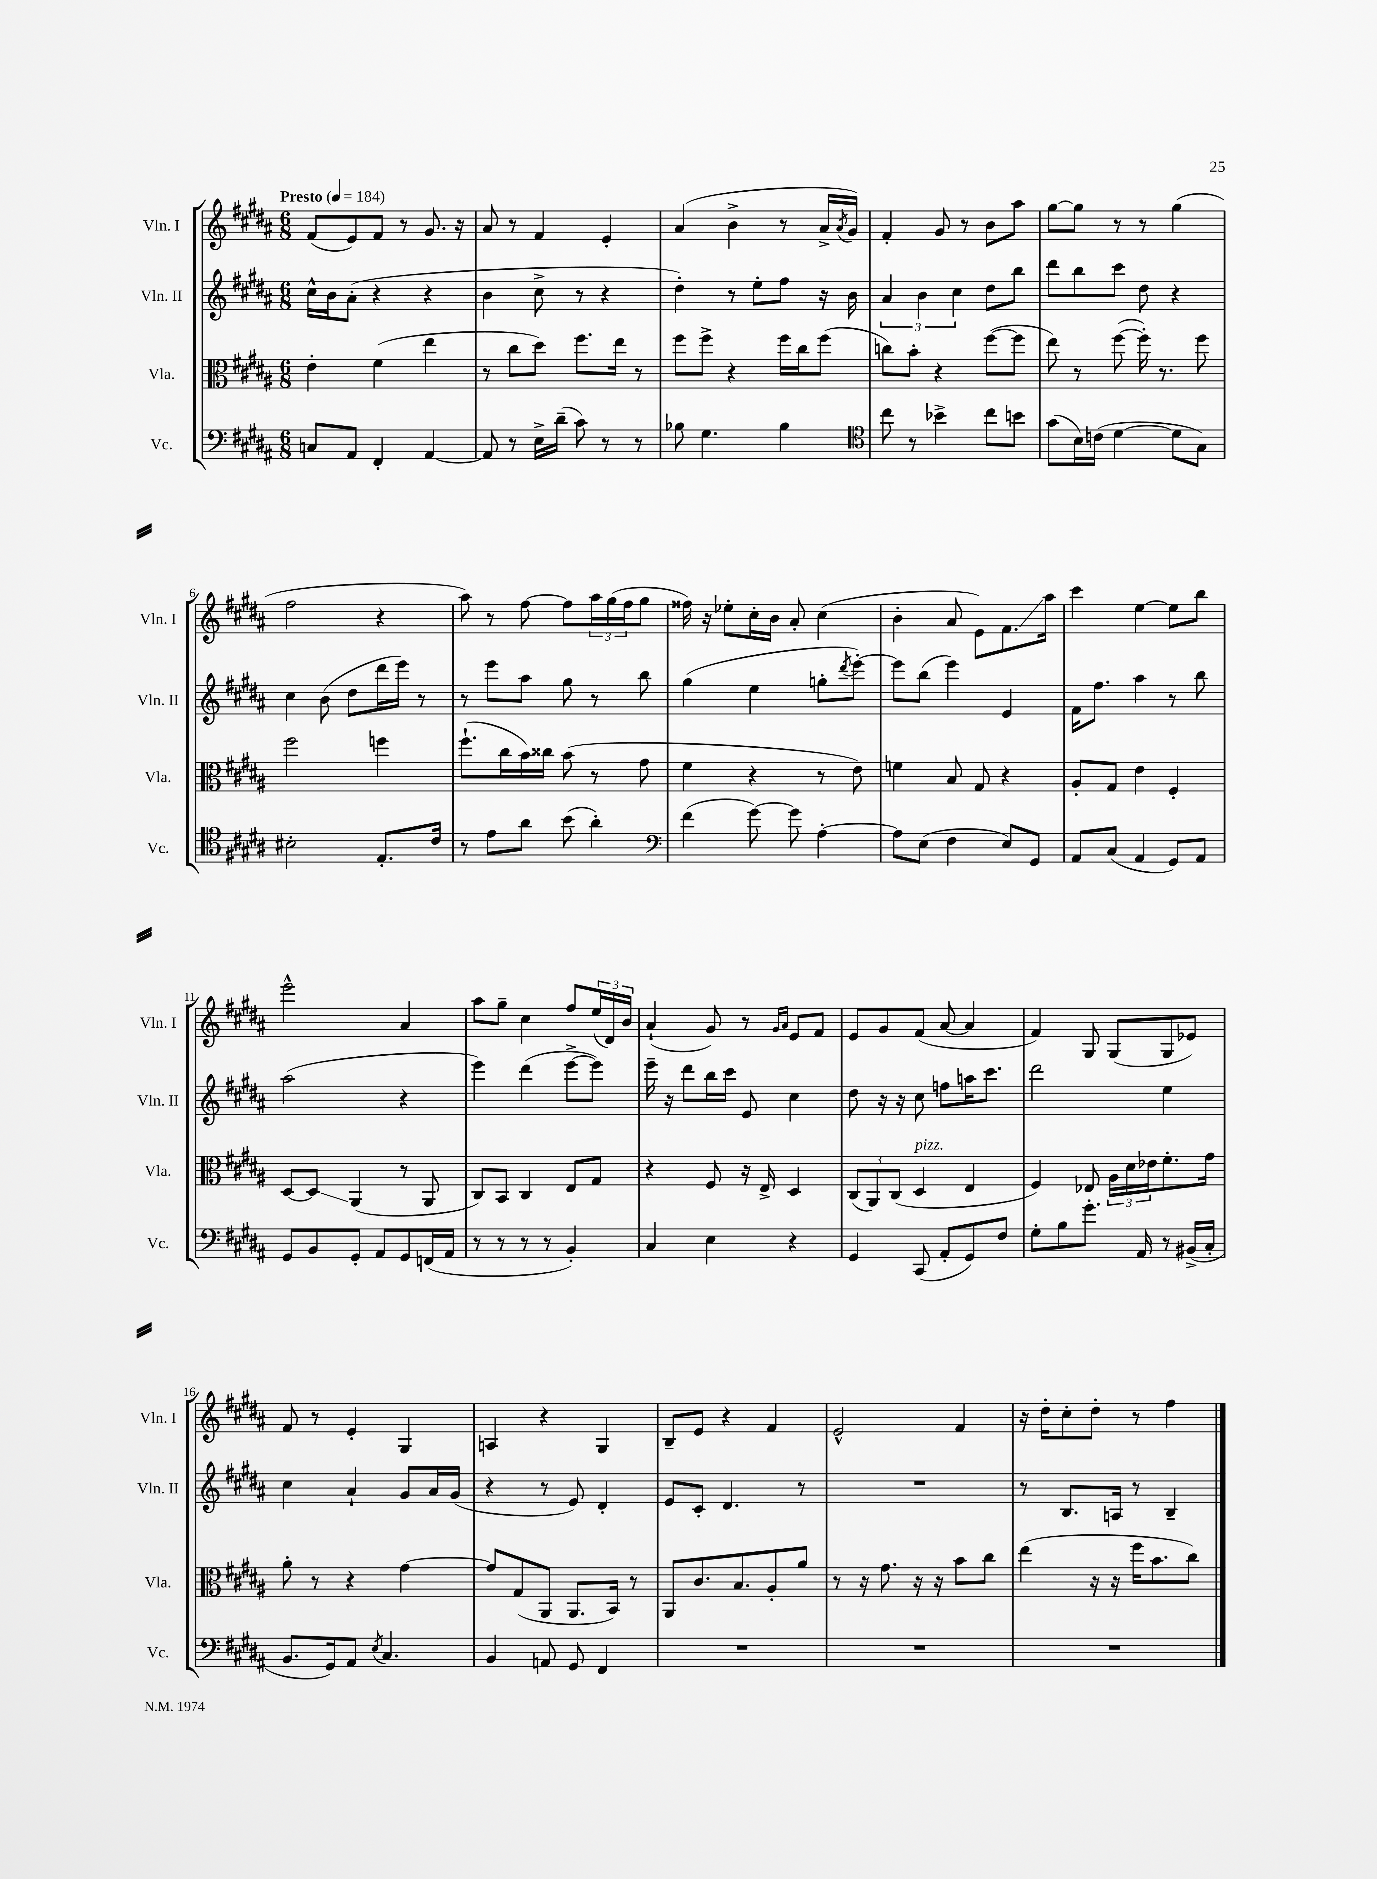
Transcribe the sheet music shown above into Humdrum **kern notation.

**kern	**kern	**kern	**kern
*staff4	*staff3	*staff2	*staff1
*clefF4	*clefC3	*clefG2	*clefG2
*k[f#c#g#d#a#]	*k[f#c#g#d#a#]	*k[f#c#g#d#a#]	*k[f#c#g#d#a#]
*M6/8	*M6/8	*M6/8	*M6/8
*MM184	*MM184	*MM184	*MM184
8C/L	4e'\	16cc#^^\LL	(8f#/L
.	.	16b\J	.
8AA#/J	.	(8a#'\J	8e/)
4FF#'/	(4f#\	4r	8f#/J
.	.	.	8r
[4AA#/	4ee\	4r	8.g#/
.	.	.	16r
=	=	=	=
8AA#/]	8r	4b\	8a#/
8r	8cc#\L	.	8r
16E^\LL	8dd#\J)	8cc#^\	4f#/
(16d#~\JJ	.	.	.
8c#\)	8.ff#\L	8r	.
8r	.	4r	4e'/
.	16ee\Jk	.	.
8r	8r	.	.
=	=	=	=
8B-\	8ff#\L	4dd#'\)	(4a#/
4.G#\	8ff#^\J	.	.
.	4r	8r	4b^\
.	.	8ee'\L	.
4B-\	16ff#\LL	8ff#\J	8r
.	16cc#\J	.	.
.	(8ff#\J	16r	16a#^/LL
.	.	.	8qa#/
.	.	16b\	16g#/JJ)
=	=	=	=
*clefC4	*	*	*
8cc#\	8cc\L)	6a#/	4f#'/
8r	8b'\J	.	.
.	.	6b\	.
4b-^\	4r	.	8g#/
.	.	6cc#\	.
.	.	.	8r
8cc#\L	([8ff#\L	8dd#\L	8b\L
8b\J	8ff#\]J	8bb\J	8aa#\J
=	=	=	=
(8g#\L	8ee\)	8ddd#\L	[8gg#\L
16B\L)	8r	8bb\	8gg#\]J
(16c\JJ	.	.	.
[4d#\	([8ff#\	8ccc#\J	8r
.	16ff#'\])	8dd#\	8r
.	8.r	.	.
8d#\]L	.	4r	(4gg#\
8G#\J)	8ff#\	.	.
=	=	=	=
2B#'\	2ff#\	4cc#\	2ff#\
.	.	(8b\	.
.	.	8dd#\L	.
8.E'/L	4ff\	16ddd#\L	4r
.	.	16eee\JJ)	.
.	.	8r	.
16c#/Jk	.	.	.
=	=	=	=
8r	(8.ff#`\L	8r	8aa#\)
8e\L	.	8eee\L	8r
.	16cc#\L	.	.
8a#\J	16b\)	8aa#\J	[8ff#\
.	16cc##\JJ	.	.
(8b\	(8b\	8gg#\	8ff#\]L
4a#'\)	8r	8r	24aa#\L
.	.	.	(24gg#\
.	.	.	24ff#\J
.	8g#\	8bb\	8gg#\J
=	=	=	=
*clefF4	*	*	*
(4f#\	4f#\	(4gg#\	16ff##\)
.	.	.	16r
.	.	.	8ee-'\L
[8g#\)	4r	4ee\	16cc#'\L
.	.	.	16b\JJ
8g#\]	.	.	8a#'/
[4A#'\	8r	8gg'\L	(4cc#\
.	.	8qddd#/	.
.	8e\)	[8eee'\J)	.
=	=	=	=
8A#\]L	4f\	8eee\]L	4b'\
(8E\J	.	(8bb\J	.
4F#\	8B/	4eee\)	8a#/
.	8G#/	.	8e\L)
8E/L)	4r	4e/	8.f#\
8GG#/J	.	.	.
.	.	.	16aa#\Jk
=	=	=	=
8AA#/L	8A#'/L	16f#\LK	4ccc#\
.	.	8.ff#\J	.
(8C#/J	8G#/J	.	.
4AA#/	4e\	4aa#\	[4ee\
8GG#/L)	4F#'/	8r	8ee\]L
8AA#/J	.	8bb\	8bb\J
=	=	=	=
8GG#/L	[8D#/L	(2aa#\	2eee^^\
8BB/	8D#/]J	.	.
8GG#'/J	(4AA#/	.	.
8AA#/L	.	.	.
8GG#/	8r	4r	4a#/
(16FF/L	8AA#/	.	.
16AA#/JJ	.	.	.
=	=	=	=
8r	8C#/L)	4eee\)	8aa#\L
8r	8BB/J	.	8gg#~\J
8r	4C#/	(4ddd#\	4cc#\
8r	.	.	.
4BB'/)	8E/L	[8eee^\L	8ff#/L
.	8G#/J	8eee\]J)	(24ee/L
.	.	.	24d#/)
.	.	.	24b/JJ
=	=	=	=
4C#/	4r	16eee~\	(4a#`/
.	.	16r	.
.	.	8ddd#\L	.
4E\	8F#/	16bb\L	8g#/)
.	.	16ccc#\JJ	.
.	16r	8e/	8r
.	16E^/	.	.
.	.	.	16qqg#/LL
.	.	.	16qqa#/JJ
4r	4D#/	4cc#\	8e/L
.	.	.	8f#/J
=	=	=	=
4GG#/	(12C#/L	8dd#\	8e/L
.	12AA#/)	.	.
.	.	16r	8g#/
.	(12C#/J	.	.
.	.	16r	.
(8CC#/	4D#/	8cc#\	(8f#/J
8AA#'/L	.	8ff\L	[8a#/
8GG#/)	4E/	16aa\K	4a#/]
.	.	8.ccc#\J	.
8F#/J	.	.	.
=	=	=	=
8G#'\L	4F#/)	2ddd#\	4f#/)
8B\	.	.	.
8.g#'\J	8E-/	.	8G#/
.	24A#\LL	.	(8G#/L
.	24d#\	.	.
16AA#/	.	.	.
.	24e-\J	.	.
8r	8.f#'\	4ee\	8G#/
(16BB#^/LL	.	.	8e-/J)
16C#'/JJ	16g#\Jk	.	.
=	=	=	=
8.BB/L	8a#'\	4cc#\	8f#/
.	8r	.	8r
16GG#/k)	.	.	.
8AA#/J	4r	4a#`/	4e'/
8qE/	.	.	.
4.C#/	.	.	.
.	[4g#\	8g#/L	4G#/
.	.	16a#/L	.
.	.	(16g#/JJ	.
=	=	=	=
4BB/	8g#/]L	4r	4A/
.	(8G#/	.	.
8AA/	8AA#/J	8r	4r
8GG#/	8.AA#/L	8e/)	.
4FF#/	.	4d#'/	4G#/
.	16BB/Jk)	.	.
.	8r	.	.
=	=	=	=
2.r	8AA#/L	8e/L	8B~/L
.	8.c#/	8c#'/J	8e/J
.	.	4.d#/	4r
.	8.B/	.	.
.	8A#'/	.	4f#/
.	8a#/J	8r	.
=	=	=	=
2.r	8r	2.r	2e^^/
.	16r	.	.
.	8.g#\	.	.
.	16r	.	.
.	16r	.	.
.	8b\L	.	4f#/
.	8cc#\J	.	.
=	=	=	=
2.r	(4ee\	8r	16r
.	.	.	16dd#'\LK
.	.	8.B/L	8cc#'\
.	16r	.	8dd#'\J
.	16r	16A/Jk	.
.	16ff#\LK	8r	8r
.	8.b\	.	.
.	.	4B~/	4ff#\
.	8cc#\J)	.	.
==	==	==	==
*-	*-	*-	*-
